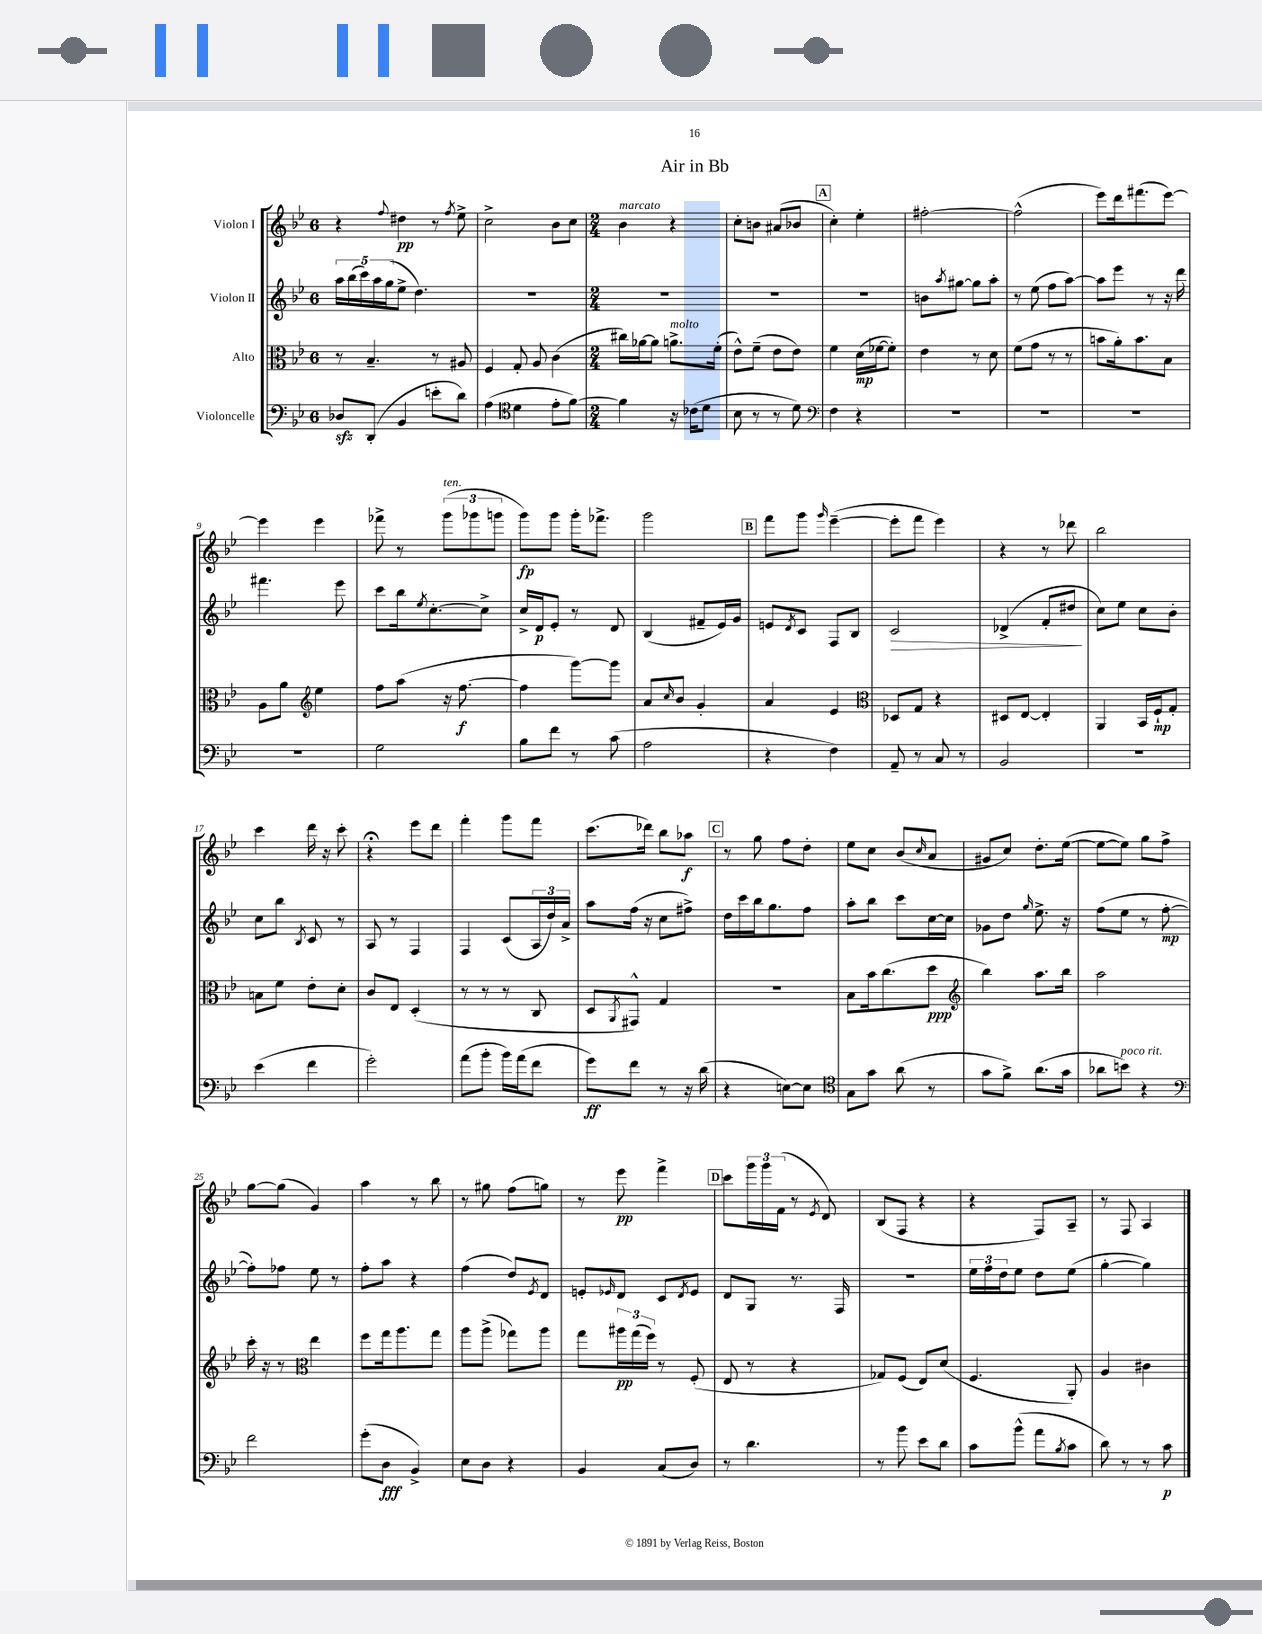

**kern	**dynam	**kern	**dynam	**kern	**dynam	**kern	**dynam
*part4	*part4	*part3	*part3	*part2	*part2	*part1	*part1
*staff4	*staff4	*staff3	*staff3	*staff2	*staff2	*staff1	*staff1
*I"Violoncelle	*	*I"Alto	*	*I"Violon II	*	*I"Violon I	*
*clefF4	*	*clefC3	*	*clefG2	*	*clefG2	*
*k[b-e-]	*	*k[b-e-]	*	*k[b-e-]	*	*k[b-e-]	*
*M6/8	*	*M6/8	*	*M6/8	*	*M6/8	*
=1	=1	=1	=1	=1	=1	=1	=1
8D-Xzz/L	.	8r	.	20aa\LL	.	4r	.
.	.	.	.	(20bb-\	.	.	.
.	.	.	.	20ccc\)	.	.	.
(8DD'/J	.	4.B-~/	.	.	.	.	.
.	.	.	.	20aa\	.	.	.
.	.	.	.	(20gg\J	.	.	.
.	.	.	.	.	.	8qqff/	.
4BB-/	.	.	.	8ee-^\J	.	4dd#X\	pp
.	.	.	.	4.dd\)	.	.	.
8en'\L	.	8r	.	.	.	8r	.
.	.	.	.	.	.	8qff/	.
8d\J)	.	8A#X/	.	.	.	8ee-^\	.
=2	=2	=2	=2	=2	=2	=2	=2
(4A\	.	4F/	.	2.r	.	2cc^\	.
*clefC4	*	*	*	*	*	*	*
4d\	.	8G'/	.	.	.	.	.
.	.	8A/	.	.	.	.	.
8e-'\L	.	(4c\	.	.	.	8b-\L	.
[8f\J)	.	.	.	.	.	8cc\J	.
=3	=3	=3	=3	=3	=3	=3	=3
*M2/4	*	*M2/4	*	*M2/4	*	*M2/4	*
!	!	!	!	!	!	!LO:TX:a:i:t=marcato	!
4f\]	.	16cc#X\LL)	.	2r	.	4b-\	.
.	.	[16a-X\J	.	.	.	.	.
.	.	8a-\J]	.	.	.	.	.
!	!	!LO:TX:a:i:t=molto	!	!	!	!	!
16r	.	8.an^\L	.	.	.	4r	.
(16c-X\KL	.	.	.	.	.	.	.
8d\J	.	.	.	.	.	.	.
.	.	(16f'\Jk	.	.	.	.	.
=4	=4	=4	=4	=4	=4	=4	=4
8B-\	.	8e-^^\L)	.	2r	.	8cc'\L	.
8r	.	(8f~\J	.	.	.	8bn\J	.
8r	.	8e-\L	.	.	.	(8a#X/L	.
8d\)	.	8e-\J)	.	.	.	8b-X/J	.
!!LO:REH:place=s1:t=A
=5	=5	=5	=5	=5	=5	=5	=5
*clefF4	*	*	*	*	*	*	*
4F\	.	4f\	.	2r	.	4cc'\)	.
4r	.	(16d\LL	mp	.	.	4ee-'\	.
.	.	[16f-X\J	.	.	.	.	.
.	.	8f-'\J])	.	.	.	.	.
=6	=6	=6	=6	=6	=6	=6	=6
2r	.	4e-\	.	8bn\L	.	[2ff#X'\	.
.	.	.	.	8qaa/	.	.	.
.	.	.	.	[8gg#X\J	.	.	.
.	.	8r	.	8gg#\L]	.	.	.
.	.	8d\	.	8aa'\J	.	.	.
=7	=7	=7	=7	=7	=7	=7	=7
2r	.	(8f\L	.	8r	.	(2ff#^^\]	.
.	.	8g\J	.	(8ee-\	.	.	.
.	.	8r	.	8ff\L	.	.	.
.	.	8r	.	[8aa\J)	.	.	.
=8	=8	=8	=8	=8	=8	=8	=8
2r	.	8bn\L	.	8aa\L]	.	8eee-\L)	.
.	.	16a'\k)	.	8eee-\J	.	16ddd\k	.
.	.	8.b\	.	.	.	(8.fff#X\	.
.	.	.	.	8r	.	.	.
.	.	8B-\J	.	16r	.	[8eee-\J)	.
.	.	.	.	16ddd\	.	.	.
!!LO:LB:g=z
=9	=9	=9	=9	=9	=9	=9	=9
2r	.	8A\L	.	4.fff#X\	.	4eee-\]	.
.	.	8a\J	.	.	.	.	.
*	*	*clefG2	*	*	*	*	*
.	.	4ee-\	.	.	.	4eee-\	.
.	.	.	.	8eee-\	.	.	.
=10	=10	=10	=10	=10	=10	=10	=10
2G\	.	8ff\L	.	8ccc\L	.	8fff-X^\	.
.	.	(8aa\J	.	16bb-\k	.	8r	.
.	.	.	.	8qee-/	.	.	.
.	.	.	.	[8.cc'\	.	.	.
!	!	!	!	!	!	!LO:TX:a:i:t=ten.	!
.	.	16r	.	.	.	(12ggg\L	.
.	.	[8.ff\	f	.	.	.	.
.	.	.	.	.	.	12ggg-X\	.
.	.	.	.	8cc^\J]	.	.	.
.	.	.	.	.	.	12gggn\J	.
=11	=11	=11	=11	=11	=11	=11	=11
8B-\L	.	4ff\]	.	16cc^/LL	.	8ggg\L)	fp
.	.	.	.	16d/J	p	.	.
8f\J	.	.	.	8e-'/J	.	8ggg\J	.
8r	.	[8ggg\L)	.	8r	.	16ggg'\KL	.
.	.	.	.	.	.	8.fff-X^\J	.
(8c\	.	8ggg\J]	.	8d/	.	.	.
=12	=12	=12	=12	=12	=12	=12	=12
2A\	.	8a/L	.	(4B-/	.	2ggg\	.
.	.	16qqcc/	.	.	.	.	.
.	.	8b-/J	.	.	.	.	.
.	.	4g'/	.	8f#X~/L	.	.	.
.	.	.	.	16e-/L)	.	.	.
.	.	.	.	16g/JJ	.	.	.
!!LO:REH:place=s1:t=B
=13	=13	=13	=13	=13	=13	=13	=13
4r	.	4a/	.	8en/L	.	8fff\L	.
.	.	.	.	8qd/	.	.	.
.	.	.	.	8c/J	.	8ggg\J	.
.	.	.	.	.	.	16qqggg/	.
4F\)	.	4e-/	.	8F/L	.	([4eee-~\	.
.	.	.	.	8B-/J	.	.	.
=14	=14	=14	=14	=14	=14	=14	=14
*	*	*clefC3	*	*	*	*	*
!	!	!	!	!	!LO:HP:b	!	!
8AA~/	.	8D-X/L	.	2c/	>	8eee-'\L]	.
8r	.	8G/J	.	.	.	8fff\J	.
8C/	.	4r	.	.	.	4eee-\)	.
8r	.	.	.	.	.	.	.
=15	=15	=15	=15	=15	=15	=15	=15
2BB-/	.	8D#X/L	.	(4d-X^/	.	4r	.
.	.	[8E-/J	.	.	.	.	.
.	.	4E-'/]	.	8f'/L	.	8r	.
.	.	.	.	8dd#X/J	.	8ddd-X\	.
.	.	.	.	.	]	.	.
=16	=16	=16	=16	=16	=16	=16	=16
2r	.	4AA/	.	8cc\L)	.	2bb-\	.
.	.	.	.	8ee-\J	.	.	.
.	.	16BB-/LL	.	8cc\L	.	.	.
.	.	16F`/J	mp	.	.	.	.
.	.	8G'/J	.	8b-'\J	.	.	.
!!LO:LB:g=z
=17	=17	=17	=17	=17	=17	=17	=17
(4e-\	.	8Bn\L	.	8cc\L	.	4ccc\	.
.	.	8f\J	.	8bb-\J	.	.	.
.	.	.	.	8qB-/	.	.	.
4f\	.	8e-'\L	.	8c/	.	16ddd\	.
.	.	.	.	.	.	16r	.
.	.	8d'\J	.	8r	.	8ccc'\	.
=18	=18	=18	=18	=18	=18	=18	=18
2g'\)	.	8c/L	.	8A/	.	4r;<	.
.	.	8E-/J	.	8r	.	.	.
.	.	(4D'/	.	4F/	.	8eee-\L	.
.	.	.	.	.	.	8ddd\J	.
=19	=19	=19	=19	=19	=19	=19	=19
(8a\L	.	8r	.	4F/	.	4fff'\	.
8b-'\J	.	8r	.	.	.	.	.
16b-\LL)	.	8r	.	(8c/L	.	8ggg\L	.
(16a\J	.	.	.	.	.	.	.
8f\J	.	8C/	.	24A/L	.	8fff\J	.
.	.	.	.	24dd/)	.	.	.
.	.	.	.	24a^/JJ	.	.	.
=20	=20	=20	=20	=20	=20	=20	=20
8g\L)	ff	8D/L	.	8aa\L	.	(8.ccc\L	.
.	.	8qAA/	.	.	.	.	.
8f\J	.	8GG#X^^/J)	.	(16ff\Jk	.	.	.
.	.	.	.	16r	.	16ddd-X\Jk)	.
8r	.	4G/	.	8cc\L	.	8bb-\L	.
16r	.	.	.	8ff#X^\J)	.	8aa-X\J	f
(16d\	.	.	.	.	.	.	.
!!LO:REH:place=s1:t=C
=21	=21	=21	=21	=21	=21	=21	=21
4r	.	2r	.	16dd\LL	.	8r	.
.	.	.	.	16ccc\	.	.	.
.	.	.	.	16bb-\J	.	8gg\	.
.	.	.	.	8.gg\	.	.	.
[8En\L)	.	.	.	.	.	8ff\L	.
8E\J]	.	.	.	8ff\J	.	8dd'\J	.
=22	=22	=22	=22	=22	=22	=22	=22
*clefC4	*	*	*	*	*	*	*
8G\L	.	8B-\L	.	8aa'\L	.	8ee-\L	.
8g\J	.	16b-\k	.	8bb-\J	.	8cc\J	.
.	.	(8.cc\	.	.	.	.	.
(8a\	.	.	.	8ccc\L	.	(8b-/L	.
.	.	.	.	.	.	16qqcc/	.
8r	.	8dd\J	ppp	[16cc\L	.	8a/J	.
.	.	.	.	16cc\JJ]	.	.	.
=23	=23	=23	=23	=23	=23	=23	=23
*	*	*clefG2	*	*	*	*	*
8g\L	.	4bb-\)	.	8g-X\L	.	8g#X/L	.
8f^\J)	.	.	.	8dd\J	.	8cc/J)	.
.	.	.	.	16qqgg/	.	.	.
(8.a\L	.	8.aa\L	.	8.ee-^\	.	8.dd'\L	.
16g\Jk	.	16bb-\Jk	.	16r	.	([16ee-\Jk	.
=24	=24	=24	=24	=24	=24	=24	=24
8a-X\L	.	2aa\	.	(8ff\L	.	8ee-\L_	.
!LO:TX:a:i:t=poco rit.	!	!	!	!	!	!	!
8bn\J)	.	.	.	8ee-\J	.	8ee-\J])	.
4r	.	.	.	8r	.	8gg\L	.
.	.	.	.	[8ff'\	mp	8ff^\J	.
!!LO:LB:g=z
=25	=25	=25	=25	=25	=25	=25	=25
*clefF4	*	*	*	*	*	*	*
2f\	.	16ccc'\	.	8ff'\L])	.	[8gg\L	.
.	.	16r	.	.	.	.	.
.	.	8r	.	8ff-X\J	.	(8gg\J]	.
*	*	*clefC3	*	*	*	*	*
.	.	4ee-\	.	8ee-\	.	4g/)	.
.	.	.	.	8r	.	.	.
=26	=26	=26	=26	=26	=26	=26	=26
(8g'\L	.	8ff\L	.	8ff'\L	.	4aa\	.
8D\J	fff	16gg\k	.	8aa\J	.	.	.
.	.	8.aa\	.	.	.	.	.
4BB-^/)	.	.	.	4r	.	8r	.
.	.	8gg\J	.	.	.	8bb-\	.
=27	=27	=27	=27	=27	=27	=27	=27
8E-\L	.	8aa\L	.	(4ff\	.	8r	.
8D\J	.	(8aa^\J	.	.	.	8gg#X\	.
4r	.	8gg-X\L)	.	8dd/L)	.	(8ff\L	.
.	.	.	.	8qe-/	.	.	.
.	.	8aa\J	.	8d/J	.	8ggn\J)	.
=28	=28	=28	=28	=28	=28	=28	=28
4BB-/	.	8gg\L	.	8en'/L	.	8r	.
.	.	.	.	16qqe-X/	.	.	.
.	.	24aa#X\L	pp	8d/J	.	8eee-\	pp
.	.	(24gg\	.	.	.	.	.
.	.	24ff\JJ)	.	.	.	.	.
(8C/L	.	8r	.	8c/L	.	4fff^\	.
.	.	.	.	8qd/	.	.	.
8D/J)	.	(8F'/	.	8e-/J	.	.	.
!!LO:REH:place=s1:t=D
=29	=29	=29	=29	=29	=29	=29	=29
8r	.	8E-/	.	8d/L	.	8ccc\L	.
4.d\	.	8r	.	8G/J	.	24ggg\L	.
.	.	.	.	.	.	24ggg\	.
.	.	.	.	.	.	(24f\JJ	.
.	.	4r	.	8.r	.	8r	.
.	.	.	.	.	.	8qe-/	.
.	.	.	.	.	.	8d/)	.
.	.	.	.	16F/	.	.	.
=30	=30	=30	=30	=30	=30	=30	=30
8r	.	8G-X/L)	.	2r	.	(8B-/L	.
8b-\	.	(8F/J	.	.	.	8F/J	.
8e-\L	.	8E-/L)	.	.	.	4r	.
8d\J	.	(8d/J	.	.	.	.	.
=31	=31	=31	=31	=31	=31	=31	=31
8c\L	.	4.F/	.	24ee-\LL	.	4r	.
.	.	.	.	24ff\	.	.	.
.	.	.	.	24dd\J	.	.	.
(8b-^^\J	.	.	.	8ee-\J	.	.	.
8a\L	.	.	.	8dd\L	.	8F/L)	.
8qB-/	.	.	.	.	.	.	.
8c\J	.	8AA'/)	.	(8ee-\J	.	8A~/J	.
=32	=32	=32	=32	=32	=32	=32	=32
8d\)	.	4A/	.	[4gg'\	.	8r	.
8r	.	.	.	.	.	8F/	.
8r	.	4c#X\	.	4gg\])	.	4A/	.
8c\	p	.	.	.	.	.	.
==	==	==	==	==	==	==	==
*-	*-	*-	*-	*-	*-	*-	*-
